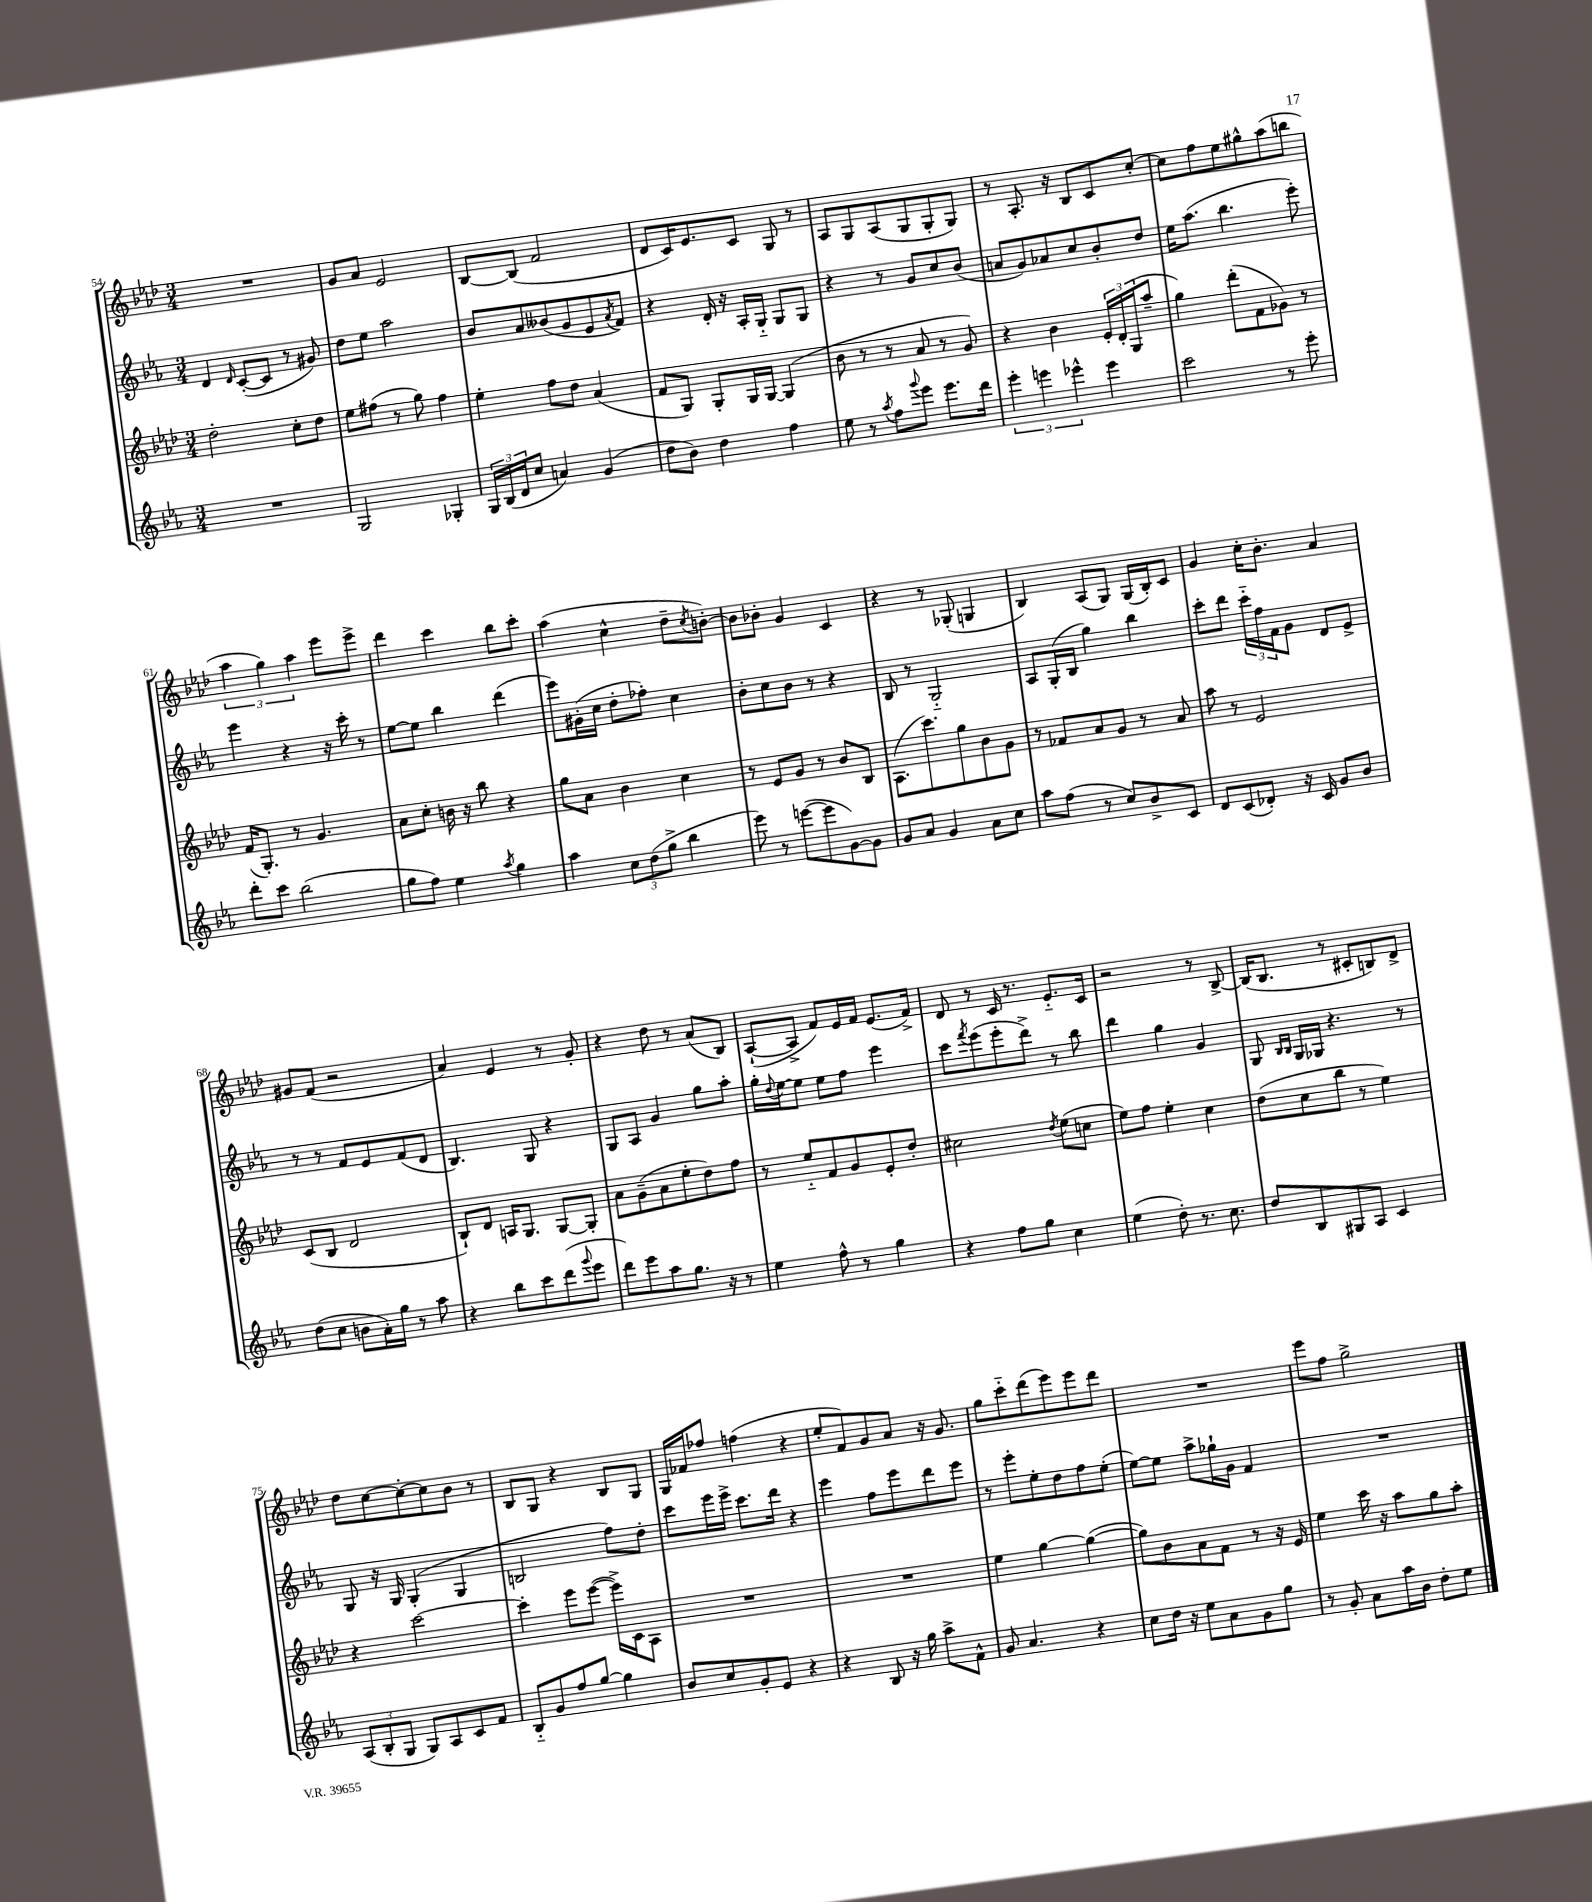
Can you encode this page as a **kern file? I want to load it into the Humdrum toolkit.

**kern	**kern	**kern	**kern
*staff4	*staff3	*staff2	*staff1
*clefG2	*clefG2	*clefG2	*clefG2
*k[b-e-a-]	*k[b-e-a-d-]	*k[b-e-a-]	*k[b-e-a-d-]
*M3/4	*M3/4	*M3/4	*M3/4
2.r	2dd-'	4d	2.r
.	.	16qqd	.
.	.	([8c'	.
.	.	8c]	.
.	8cc'	8r	.
.	8dd-	8g#)	.
=	=	=	=
2G	8ee-	8dd	8g
.	(8ff#	8ee-	8a-
.	8r	2aa-	2e-
.	8gg)	.	.
4G-'	4ff#	.	.
=	=	=	=
24G	4ee-'	8b-	[8B-
(24B-	.	.	.
24d	.	.	.
8cc	.	8a-	(8B-]
4a)	8ff	(8b--	2f
.	8dd-	8g	.
(4g	(4a-	8e-	.
.	.	8qa-	.
.	.	8f)	.
=	=	=	=
8dd	8f	4r	8d-
8b-)	8G)	.	16c)
.	.	.	8.e-
4dd	8G'	16d'	.
.	.	16r	.
.	16G	16A-'	8c
.	[16G	16G'~	.
4ff	(4G]	8G	8G
.	.	8G	8r
=	=	=	=
8ee-	8b-	4r	8A-
8r	8r	.	8G
8qaa-	.	.	.
8ff	8r	8r	(8A-
8qqggg	.	.	.
8eee-	8a-	8g	8G
8.eee-	8r	8cc	8G'
.	8g)	(8b-	8G)
16ddd	.	.	.
=	=	=	=
6eee-'	4r	8a	8r
.	.	8g)	8.A-'
6eee	.	.	.
.	4b-	8a-	.
.	.	.	16r
6eee-^^	.	.	.
.	.	8cc	8B-
4eee-	24e-'	8b-'	8c
.	24d-'	.	.
.	(24G	.	.
.	8aa-~	8dd	[8cc'
=	=	=	=
2ccc	4gg)	16ee-	8cc]
.	.	(8.aa-	.
.	.	.	8ff
.	(8ddd-'	4.bb-	8ee-
.	8f	.	8gg#^^
8r	8g-)	.	(8aa-
8eee-'	8r	8eee-')	8bb
=	=	=	=
8ddd'	(16f	4eee-	6aa-
.	8.G')	.	.
8ccc	.	.	.
.	.	.	6gg)
(2bb-	8r	4r	.
.	.	.	6aa-
.	4.g	.	.
.	.	16r	8eee-
.	.	16ccc'	.
.	.	8r	8eee-^
=	=	=	=
8gg	8a-	[8ee-	4ddd-
8ff)	8cc'	8ee-]	.
4ee-	16b	4bb-	4ccc
.	16r	.	.
.	8bb-	.	.
8qaa-	.	.	.
4gg	4r	(4ddd	8bb-
.	.	.	8ccc'
=	=	=	=
4aa-	8gg	8eee-)	(4aa-
.	8a-	(16g#'	.
.	.	16cc	.
12cc	4b-	8dd'	4cc^^
(12dd	.	.	.
.	.	8ff-')	.
12gg^	.	.	.
4bb-	4cc	4cc	8dd-~
.	.	.	8qcc
.	.	.	[8b')
=	=	=	=
8eee-)	8r	8b-'	8b]
8r	8e-	8cc	8b-'
([8eee	8g	8b-	4g
8eee]	8r	8r	.
[8g)	8b-	4r	4c
8g]	8B-	.	.
=	=	=	=
8g	(8.A-	8B-	4r
8a-	.	8r	.
.	8.ccc)	.	.
4g	.	2G'~	8r
.	8gg	.	(8G-'
8a-	8b-	.	4G
8cc	8g	.	.
=	=	=	=
8aa-	8r	8A-	4B-)
(8ff	8f-	(16G'	.
.	.	16B-	.
8r	8a-	4gg)	(8A-
8cc)	8g	.	8G)
8b-^	8r	4bb-	(16G
.	.	.	16B-')
8c	8a-	.	8c
=	=	=	=
8d	8aa-	8ccc'	4g
(8c	8r	8ddd	.
8d-')	2e-	24ccc'~	16cc'
.	.	24ff	.
.	.	.	8.b-'
.	.	24f	.
16r	.	8g	.
16c	.	.	.
8g	.	8d	4a-
8b-	.	8e-^	.
=	=	=	=
(8dd	(8c	8r	8g#
8cc	8B-	8r	(8f
8b	2d-	8f	2r
16a-')	.	8e-	.
16gg	.	.	.
8r	.	(8f	.
8aa-	.	8d	.
=	=	=	=
4r	8B-`)	4.B-)	4a-)
.	8d-	.	.
8bb-	16A	.	4e-
.	8.G	.	.
8ccc	.	8G	.
(8ddd	[8G	4r	8r
8qqggg	.	.	.
8eee-	8G']	.	8g'
=	=	=	=
8ddd)	8a-	8G	4r
8eee-	(8g~	8A-	.
8aa-	8a-	4g	8dd-
8.gg	8ee-'	.	8r
.	8dd-)	8gg	(8a-
16r	.	.	.
8r	8ff	8aa-'	8B-)
=	=	=	=
4ee-	8r	16gg'	([8A-`
.	.	8qqdd	.
.	.	[16ee-	.
.	8ee-'~	8ee-]	8A-^]
8ff^^	8f	8ee-	8f)
8r	8g	8ff	16e-
.	.	.	16f
4gg	8e-'	4eee-	(8.e-
.	8dd-'	.	.
.	.	.	16f^)
=	=	=	=
4r	2cc#	8ccc	8d-
.	.	8qfff	.
.	.	(8eee-	8r
8ff	.	8eee-'	16c
.	.	.	8.r
8gg	.	8ddd^)	.
.	8qdd-	.	.
4cc	(8ee-	8r	8.e-'~
.	8cc	8bb-	.
.	.	.	16c
=	=	=	=
(4ee-	8ee-)	4ddd	2r
.	8ff	.	.
8dd')	4ee-'	4gg	.
8.r	.	.	.
.	4cc	4g	8r
8.cc	.	.	.
.	.	.	[8B-^
=	=	=	=
8dd	(8dd-	8G	(16B-]
.	.	.	8.B-
.	.	16qqB-	.
.	.	16qqB-	.
8B-	8cc	16G	.
.	.	16G-	.
8G#	8bb-	4.r	8r
8A-	8r	.	8c#'
4c	4ee-)	.	8B)
.	.	8r	8d-^
=	=	=	=
(12A-	4r	8G	8dd-
12B-'	.	.	.
.	.	16r	[8cc
12G	.	.	.
.	.	16G	.
8G)	[2ccc	(4G'	8cc'_
8A-	.	.	8cc]
8c	.	4G	8b-
8f	.	.	8r
=	=	=	=
8B-'~	4ccc']	2B	8B-
8g	.	.	8G
8ff	8eee-	.	4r
[8gg	([8eee-	.	.
4gg]	16eee-^])	8ff)	8B-
.	16c	.	.
.	8A-	8dd'	8G
=	=	=	=
8b-	2.r	8ccc	16G
.	.	.	16f-
8cc	.	16eee-	8ff-
.	.	16eee-^	.
8g'	.	8.ccc	(4ff
8e-	.	.	.
.	.	16ddd	.
4r	.	4r	4r
=	=	=	=
4r	2.r	4eee-	8ee-'
.	.	.	8f)
8B-	.	8ff	8g
16r	.	8eee-	8a-
16gg	.	.	.
8aa-^	.	8ddd	16r
.	.	.	8.g
8f^^	.	8eee-	.
=	=	=	=
8g	4ee-	8r	8gg
4.a-	.	8eee-'	8ccc'~
.	[4gg	8ee-'	(8ddd-
.	.	8dd	8eee-)
4r	(4gg_	8ff	8eee-
.	.	(8ee-'	8ddd-
=	=	=	=
8cc	8gg])	[8ee-)	2.r
16dd	8b-	8ee-]	.
16r	.	.	.
8ee-	8a-	8aa-^	.
8a-	8f	16gg-`	.
.	.	16g	.
8g	8r	4f	.
8gg	16r	.	.
.	16e-	.	.
=	=	=	=
8r	4ee-	2.r	8eee-
8g'	.	.	8ff
8a-	16ccc	.	2gg^
.	16r	.	.
16aa-	8aa-	.	.
16b-	.	.	.
8dd'	8gg	.	.
8ee-	8aa-'	.	.
==	==	==	==
*-	*-	*-	*-
